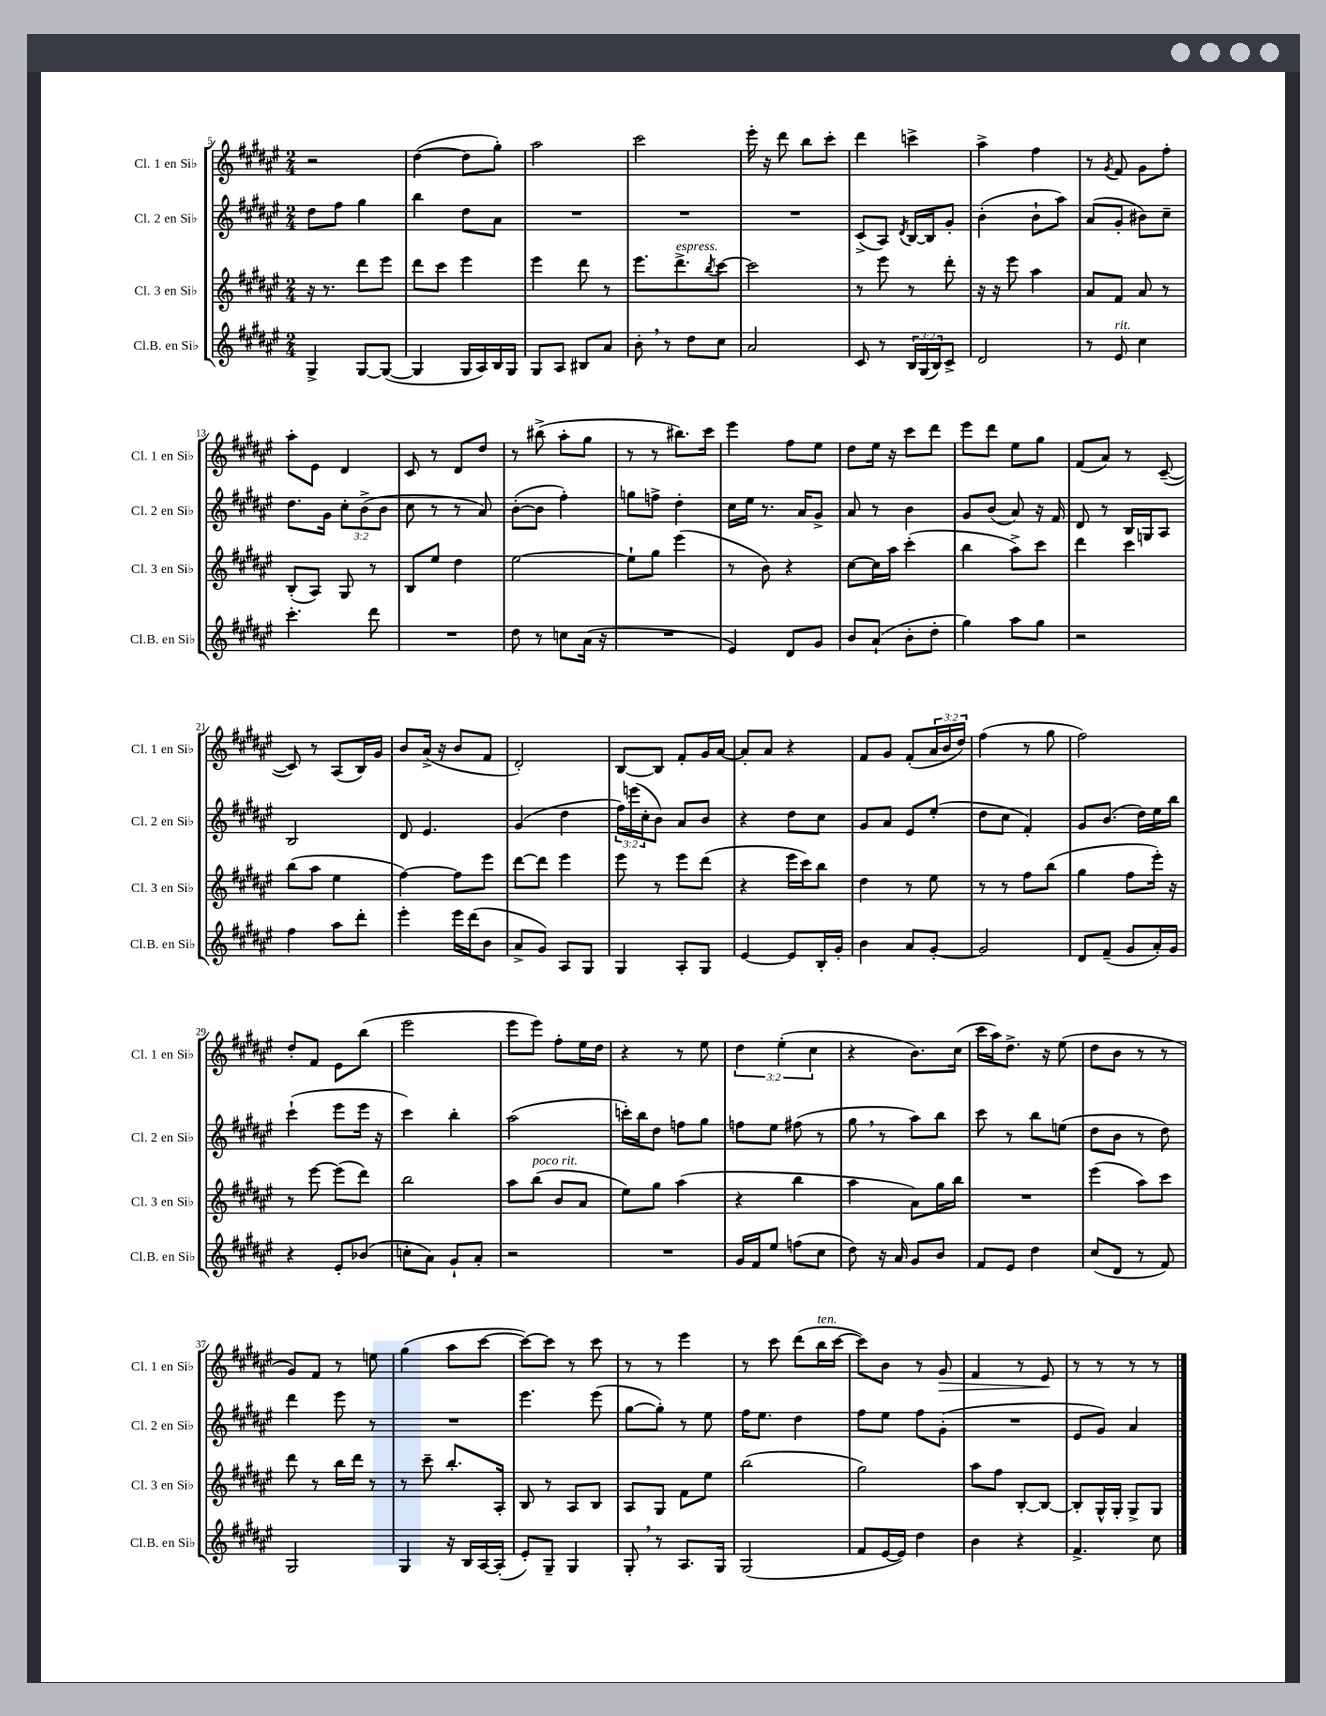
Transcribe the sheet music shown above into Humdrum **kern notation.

**kern	**kern	**kern	**kern
*staff4	*staff3	*staff2	*staff1
*clefG2	*clefG2	*clefG2	*clefG2
*k[f#c#g#d#a#e#]	*k[f#c#g#d#a#e#]	*k[f#c#g#d#a#e#]	*k[f#c#g#d#a#e#]
*M2/4	*M2/4	*M2/4	*M2/4
4G#^	16r	8dd#	2r
.	8.r	.	.
.	.	8ff#	.
[8G#	8ddd#	4gg#	.
(8G#_	8eee#	.	.
=	=	=	=
4G#]	8ddd#	4bb	([4dd#
.	8ccc#	.	.
16G#	4eee#	8dd#	8dd#]
16A#)	.	.	.
16B	.	8a#	8gg#')
16G#	.	.	.
=	=	=	=
8G#	4eee#	2r	2aa#
8A#	.	.	.
8B#	8ddd#	.	.
8a#	8r	.	.
=	=	=	=
8b'	8.eee#	2r	2ccc#
8r	.	.	.
.	8.ddd#^	.	.
8dd#	.	.	.
.	8qbb	.	.
8cc#	[8ccc#	.	.
=	=	=	=
2a#	2ccc#]	2r	16eee#'
.	.	.	16r
.	.	.	8ddd#
.	.	.	8bb
.	.	.	8ccc#'
=	=	=	=
8c#	8r	(8c#^	4ddd#
8r	8eee#	8A#)	.
.	.	8qd#	.
24B	8r	[16B	4ccc^
(24G#	.	.	.
.	.	16B]	.
24B)	.	.	.
8c#^	8ddd#'	8g#'	.
=	=	=	=
2d#	16r	(4b'	4aa#^
.	16r	.	.
.	8eee#	.	.
.	4aa#	8b`	4ff#
.	.	8aa#)	.
=	=	=	=
8r	8a#	(8a#	8r
.	.	.	8qg#
8e#	8f#	8g#'	8f#
4cc#	8a#	8b#)	8g#
.	8r	8cc#~	8ff#'
=	=	=	=
4.ccc#'	(8B'	8.dd#	8aa#'
.	8A#)	.	8e#
.	.	16g#	.
.	8G#	12cc#'	4d#
.	.	(12b^	.
8ddd#	8r	.	.
.	.	12b	.
=	=	=	=
2r	8B	8cc#	8c#
.	8ee#	8r	8r
.	4dd#	8r	8d#
.	.	8a#)	8dd#
=	=	=	=
8dd#	[2ee#	([8b'	8r
8r	.	8b]	(8bb#^
8cc	.	4ff#')	8aa#'
(16a#	.	.	8gg#
16r	.	.	.
=	=	=	=
2r	8ee#`]	8gg	8r
.	8gg#	8ff^	8r
.	(4eee#	4dd#'	8.bb#)
.	.	.	16ccc#
=	=	=	=
4e#)	8r	16cc#	4eee#
.	.	16ee#	.
.	8b)	8.r	.
8d#	4r	.	8ff#
.	.	16a#	.
8g#	.	8g#^	8ee#
=	=	=	=
8b	[8cc#	8a#	8dd#
(8a#`	16cc#]	8r	16ee#
.	16aa#	.	16r
8b'	(4ccc#'	4b	8ccc#
8dd#'	.	.	8ddd#
=	=	=	=
4gg#)	4bb	8g#	8eee#
.	.	(8b	8ddd#
8aa#	8aa#^)	8a#)	8ee#
8gg#	8ccc#	16r	8gg#
.	.	16f#	.
=	=	=	=
2r	4ddd#	8d#	(8f#
.	.	8r	8a#)
.	4ccc#	16B	8r
.	.	16G	.
.	.	8A#	([8c#~
=	=	=	=
4ff#	(8bb	2B	8c#])
.	8aa#	.	8r
8aa#	4ee#	.	(8A#
8ddd#'	.	.	16B)
.	.	.	16g#
=	=	=	=
4eee#'	[4ff#)	8d#	8b
.	.	4.e#	(16a#^
.	.	.	16r
16eee#	8ff#]	.	8b
(16ddd#	.	.	.
8b	8eee#	.	8f#
=	=	=	=
8a#^	[8ddd#	(4g#	2d#')
8g#)	8ddd#]	.	.
8A#	4eee#	4dd#	.
8G#	.	.	.
=	=	=	=
4G#	8eee#	24ff#)	[8B
.	.	(24eee	.
.	.	24cc#'	.
.	8r	8b)	8B]
8A#'	8eee#	8a#	8f#'
8G#	(8ddd#	8b	16g#
.	.	.	[16a#
=	=	=	=
[4e#	4r	4r	8a#']
.	.	.	8a#
8e#]	16eee#	8dd#	4r
.	16ccc#)	.	.
16B'	8bb	8cc#	.
16g#'	.	.	.
=	=	=	=
4b	4dd#	8g#	8f#
.	.	8a#	8g#
8a#	8r	8e#	(8f#'
[8g#'	8ee#	(8ee#'	24a#
.	.	.	24b
.	.	.	24dd#)
=	=	=	=
2g#]	8r	8dd#	(4ff#
.	8r	8cc#	.
.	8ff#	4f#')	8r
.	(8bb	.	8gg#
=	=	=	=
8d#	4gg#	8g#	2ff#)
(8f#~	.	(8.b	.
8g#	8ff#	.	.
.	.	16dd#)	.
16a#')	16eee#')	16ee#	.
16g#	16r	16bb	.
=	=	=	=
4r	8r	(4ccc#`	8dd#'
.	[8eee#	.	8f#
8e#'	(8eee#]	8eee#	8e#
(8b-	8ddd#)	16eee#	(8bb
.	.	16r	.
=	=	=	=
8cc'	2bb	4ccc#)	2eee#
8a#)	.	.	.
8g#`	.	4bb'	.
8a#'	.	.	.
=	=	=	=
2r	8aa#	(2aa#	8eee#
.	(8bb	.	8eee#)
.	8b	.	8ff#'
.	8a#	.	16ee#
.	.	.	16dd#
=	=	=	=
2r	8ee#)	16ccc')	4r
.	.	16bb	.
.	8gg#	8dd#	.
.	(4aa#	8ff	8r
.	.	8gg#	8ee#
=	=	=	=
16g#	4r	8ff	6dd#
16f#	.	.	.
8ee#	.	8ee#	.
.	.	.	(6ee#'
(8ff	4bb	(8ff#	.
.	.	.	6cc#
8cc#	.	8r	.
=	=	=	=
8dd#)	4aa#	8gg#	4r
16r	.	8r	.
16a#	.	.	.
8g#	8a#)	8aa#)	8.b)
8b	16gg#	8bb	.
.	16bb	.	(16cc#
=	=	=	=
8f#	2r	8ccc#	16ccc#
.	.	.	16aa#)
8e#	.	8r	8.dd#^
4dd#	.	8bb	.
.	.	.	16r
.	.	(8ee	(8ee#
=	=	=	=
(8cc#	(4eee#	8dd#	8dd#
8d#	.	8b	8b
8r	8aa#)	8r	8r
8f#)	8ccc#	8dd#)	8r
=	=	=	=
2G#	8ddd#	4ddd#	8g#)
.	8r	.	8f#
.	16bb	8eee#	8r
.	16ddd#	.	.
.	8r	8r	8ee
=	=	=	=
4G#	8r	2r	(4gg#
.	8ccc#~	.	.
16r	8.bb'	.	8aa#
16B	.	.	.
[16A#	.	.	[8ccc#
(16A#']	16A#'	.	.
=	=	=	=
8e#')	8B	4.eee#	8ccc#_)
8G#~	8r	.	8ccc#]
4G#	8A#	.	8r
.	8B	(8eee#	8ccc#
=	=	=	=
8G#'	8A#	[8gg#	8r
8r	8G#	8gg#'])	8r
8.A#	8f#	8r	4eee#
.	8ee#	8ee#	.
16G#	.	.	.
=	=	=	=
(2G#	(2bb	16ff#	8r
.	.	8.ee#	.
.	.	.	8ccc#
.	.	4dd#	(8ddd#
.	.	.	16bb
.	.	.	[16ccc#
=	=	=	=
8f#	2gg#)	8ff#	8ccc#])
[16e#	.	8ee#	8b
16e#])	.	.	.
4dd#	.	8ff#	8r
.	.	(8g#'	8g#
=	=	=	=
4b	8aa#	2r	4f#
.	8ff#	.	.
4r	[8B'	.	8r
.	8B_	.	8e#
=	=	=	=
4.f#^	8B']	8e#	8r
.	16G#^^	8g#)	8r
.	16G#'	.	.
.	8G#^	4a#	8r
8cc#	8G#	.	8r
==	==	==	==
*-	*-	*-	*-
